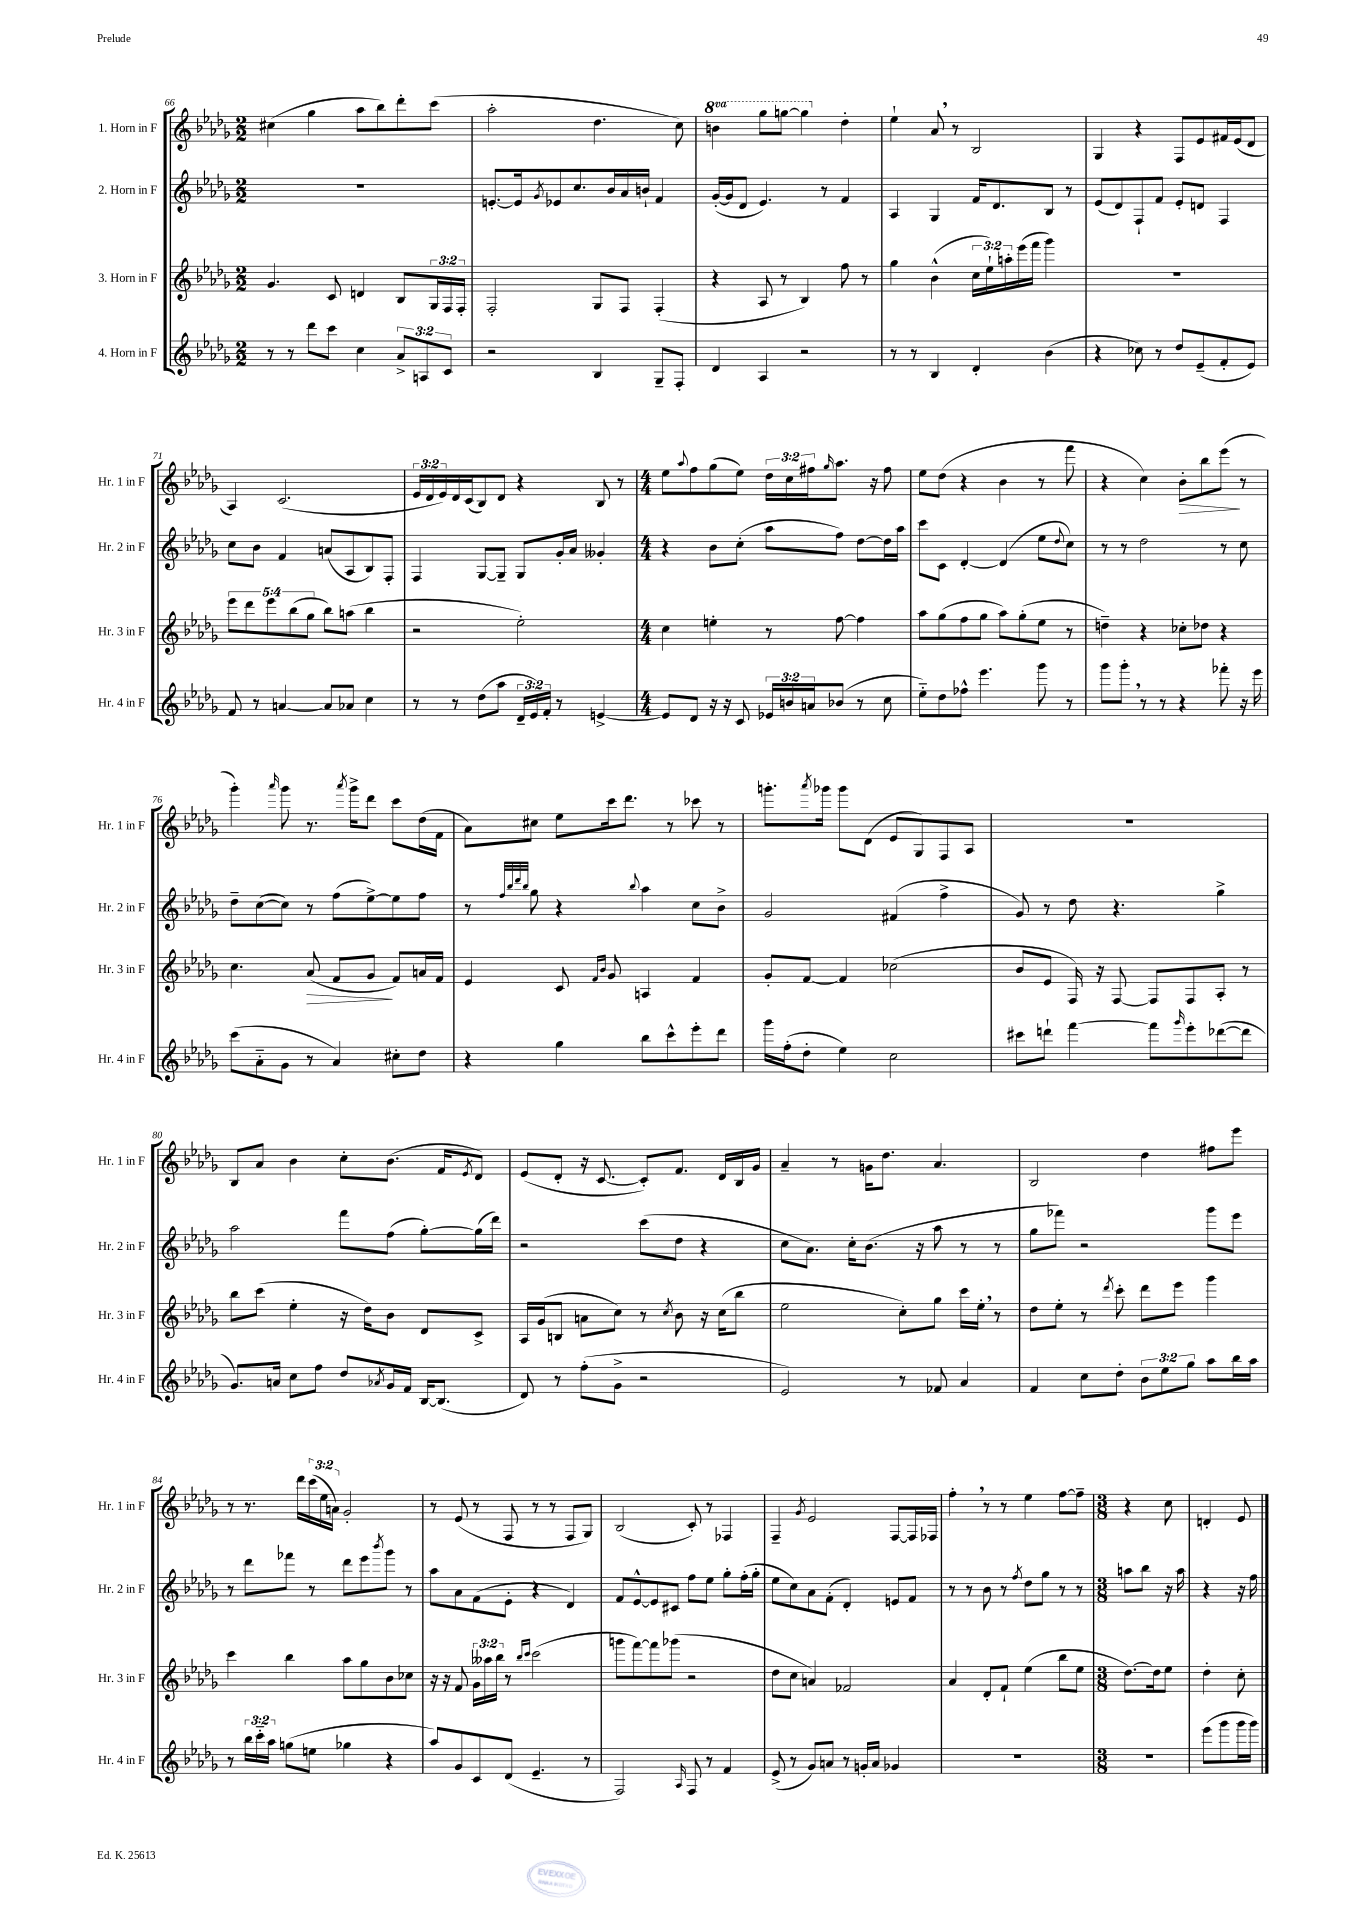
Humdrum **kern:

**kern	**kern	**dynam	**kern	**kern	**dynam
*part4	*part3	*part3	*part2	*part1	*part1
*staff4	*staff3	*staff3	*staff2	*staff1	*staff1
*I"4. Horn in F	*I"3. Horn in F	*	*I"2. Horn in F	*I"1. Horn in F	*
*I'Hr. 4 in F	*I'Hr. 3 in F	*	*I'Hr. 2 in F	*I'Hr. 1 in F	*
*clefG2	*clefG2	*	*clefG2	*clefG2	*
*k[b-e-a-d-g-]	*k[b-e-a-d-g-]	*	*k[b-e-a-d-g-]	*k[b-e-a-d-g-]	*
*M2/2	*M2/2	*	*M2/2	*M2/2	*
=66	=66	=66	=66	=66	=66
8r	4.g-/	.	1r	(4cc#X\	.
8r	.	.	.	.	.
8ddd-\L	.	.	.	4gg-\	.
8ccc\J	8c/	.	.	.	.
4cc\	4dn/	.	.	8aa-\L	.
.	.	.	.	8bb-\)	.
12a-^/L	8B-/L	.	.	8ddd-'\	.
12An/	.	.	.	.	.
.	24G-/L	.	.	(8ccc\J	.
12c/J	24F/	.	.	.	.
.	24F'/JJ	.	.	.	.
=67	=67	=67	=67	=67	=67
2r	2F'/	.	[8.en'/L	2aa-'\	.
.	.	.	16e/k]	.	.
.	.	.	8qg-/	.	.
.	.	.	8e-X/	.	.
.	.	.	8.cc/	.	.
4B-/	8G-/L	.	.	4.dd-\	.
.	.	.	16b-/L	.	.
.	8F/J	.	16a-/	.	.
.	.	.	16bn`/JJ	.	.
8G-~/L	(4F'/	.	4f/	.	.
8F'/J	.	.	.	8cc\)	.
=68	=68	=68	=68	=68	=68
*	*	*	*	*8va	*
4d-/	4r	.	([16g-'/LL	4bbn\	.
.	.	.	16g-/J]	.	.
.	.	.	8d-/J	.	.
4A-/	8A-/	.	4.e-/)	8ggg-\L	.
.	8r	.	.	[8gggn\J	.
2r	4B-/)	.	.	4ggg\]	.
.	.	.	8r	.	.
*	*	*	*	*X8va	*
.	8ff\	.	4f/	4dd-'\	.
.	8r	.	.	.	.
=69	=69	=69	=69	=69	=69
8r	4gg-\	.	4A-/	4ee-`\	.
8r	.	.	.	.	.
4B-/	(4b-^^\	.	4G-/	8a-,/	.
.	.	.	.	8r	.
4d-'/	24cc\LL	.	16f/KL	2B-/	.
.	24ee-`\)	.	.	.	.
.	.	.	8.d-/	.	.
.	24aan'\	.	.	.	.
.	(16eee-\	.	.	.	.
.	16fff\JJ	.	.	.	.
(4b-\	4ggg-\)	.	8B-/J	.	.
.	.	.	8r	.	.
=70	=70	=70	=70	=70	=70
4r	1r	.	(8e-/L	4G-/	.
.	.	.	8d-/)	.	.
8cc-X\)	.	.	8F`/	4r	.
8r	.	.	8f/J	.	.
8dd-/L	.	.	8e-'/L	8F/L	.
(8e-~/	.	.	8dn/J	8e-/	.
8f'/	.	.	4F/	16f#X/L	.
.	.	.	.	(16e-/J	.
8e-/J)	.	.	.	8d-/J	.
!!LO:LB:g=z
=71	=71	=71	=71	=71	=71
8f/	10eee-\L	.	8cc\L	4A-/)	.
.	10ddd-\	.	.	.	.
8r	.	.	8b-\J	.	.
.	10eee-\	.	.	.	.
[4an/	.	.	4f/	(2.c/	.
.	(10bb-\	.	.	.	.
.	10gg-\J	.	.	.	.
8a/L]	8bb-\L)	.	(8an/L	.	.
8a-X/J	(8aan\J	.	8A-/	.	.
4cc\	4bb-\	.	8B-/)	.	.
.	.	.	8F'/J	.	.
=72	=72	=72	=72	=72	=72
8r	2r	.	4F/	24e-/LL	.
.	.	.	.	24d-/	.
.	.	.	.	24e-/)	.
8r	.	.	.	16d-/	.
.	.	.	.	(16c/J	.
(8dd-\L	.	.	[8G-/L	8B-/)	.
8aa-\J	.	.	8G-~/J]	8d-/J	.
24d-~/LL	2ee-'\)	.	8G-/L	4r	.
24e-/)	.	.	.	.	.
24f'/JJ	.	.	.	.	.
8r	.	.	16g-'/L	.	.
.	.	.	16a-/JJ	.	.
[4en^/	.	.	4g--X'/	8B-/	.
.	.	.	.	8r	.
=73	=73	=73	=73	=73	=73
*M4/4	*M4/4	*	*M4/4	*M4/4	*
8e/L]	4cc\	.	4r	8ee-\L	.
.	.	.	.	8qqaa-/	.
8d-/J	.	.	.	8ff\	.
16r	4een'\	.	8b-\L	(8gg-\	.
16r	.	.	.	.	.
8c/	.	.	(8cc'\J	8ee-\J)	.
24e-X/LL	8r	.	8aa-\L	24dd-\LL	.
24bn/	.	.	.	24cc\	.
24an/J	.	.	.	24ff#X\J	.
.	.	.	.	16qqgg-/	.
(8b-X/J	[8ff\	.	8ff\J)	8.aa-\J	.
8r	4ff\]	.	[8dd-\L	.	.
.	.	.	.	16r	.
8cc\	.	.	16dd-\L]	8ff#\	.
.	.	.	16aa-\JJ	.	.
=74	=74	=74	=74	=74	=74
8ee-\L)	8aa-\L	.	8ccc\L	8ee-\L	.
8dd-\	(8gg-\	.	8c\J	(8dd-\J	.
8ff-X^^\J	8ff\	.	[4d-'/	4r	.
4.eee-\	8gg-\J	.	.	.	.
.	8aa-\L)	.	(4d-/]	4b-\	.
.	(8gg-'\	.	.	.	.
8ggg-\	8ee-\J	.	8ee-\L	8r	.
.	.	.	8qqdd-/	.	.
8r	8r	.	8cc\J)	8fff\	.
=75	=75	=75	=75	=75	=75
8ggg-\L	4ddn~\)	.	8r	4r	.
8ggg-',\J	.	.	8r	.	.
8r	4r	.	2dd-\	4cc\)	.
8r	.	.	.	.	.
!	!	!	!	!	!LO:HP:b
4r	8cc-X'\L	.	.	8b-'\L	>
.	8dd-X\J	.	.	8bb-\	.
8fff-X'\	4r	.	8r	(8eee-\J	.
16r	.	.	8cc\	8r	]
16eee-\	.	.	.	.	.
!!LO:LB:g=z
=76	=76	=76	=76	=76	=76
(8ccc\L	4.cc\	.	8dd-~\L	4ggg-'\)	.
8a-\	.	.	([8cc\	.	.
.	.	.	.	16qqaaa-/	.
8g-\J	.	.	8cc\J])	8ggg-\	.
!	!	!LO:HP:b	!	!	!
8r	(8a-/	>	8r	8.r	.
4a-/)	8f/L	.	(8ff\L	.	.
.	.	.	.	8qaaa-/	.
.	.	.	.	16ggg-^\KL	.
.	8g-/J	.	[8ee-^\)	8ddd-\J	.
8cc#X'\L	8f/L)	]	8ee-\]	8ccc\L	.
8dd-\J	16an/L	.	8ff\J	(16dd-\L	.
.	16f/JJ	.	.	16f\JJ	.
=77	=77	=77	=77	=77	=77
4r	4e-/	.	8r	8a-\L)	.
.	.	.	32qqff/LLL	.	.
.	.	.	32qqbb-/	.	.
.	.	.	32qqddd-/	.	.
.	.	.	32qqbb-/JJJ	.	.
.	.	.	8gg-\	8cc#X\J	.
4gg-\	8c/	.	4r	8ee-\L	.
.	16qqf/LL	.	.	.	.
.	16qqb-/JJ	.	.	.	.
.	8g-/	.	.	16ccc\k	.
.	.	.	.	8.ddd-\J	.
.	.	.	8qqbb-/	.	.
8bb-\L	4An/	.	4aa-\	.	.
8ccc^^\	.	.	.	8r	.
8eee-'\	4f/	.	8cc\L	8ccc-X\	.
8ddd-\J	.	.	8b-^\J	8r	.
=78	=78	=78	=78	=78	=78
16ggg-\LL	8g-'/L	.	2g-/	8.gggn'\L	.
(16ff'\J	.	.	.	.	.
8dd-'\J	[8f/J	.	.	.	.
.	.	.	.	8qaaa-/	.
.	.	.	.	16ggg-X\Jk	.
4ee-\)	4f/]	.	.	8ggg-\L	.
.	.	.	.	(8d-\J	.
2cc\	(2cc-X\	.	(4f#X/	8e-/L	.
.	.	.	.	8G-/)	.
.	.	.	4ff^\	8F/	.
.	.	.	.	8A-/J	.
=79	=79	=79	=79	=79	=79
8ccc#X\L	8b-/L	.	8g-/)	1r	.
8dddn`\J	8e-/J	.	8r	.	.
[4fff\	16F/)	.	8dd-\	.	.
.	16r	.	.	.	.
.	[8F/	.	4.r	.	.
8fff\L]	8F/L]	.	.	.	.
16qqggg-/	.	.	.	.	.
8eee-'\	8F/	.	.	.	.
([8ddd-X\	8A-'/J	.	4gg-^\	.	.
8ddd-\J]	8r	.	.	.	.
!!LO:LB:g=z
=80	=80	=80	=80	=80	=80
8.g-/L)	8bb-\L	.	2aa-\	8B-/L	.
.	(8ccc\J	.	.	8a-/J	.
16an/Jk	.	.	.	.	.
8cc\L	4ee-'\	.	.	4b-\	.
8ff\J	.	.	.	.	.
8dd-/L	16r	.	8fff\L	8cc'\L	.
.	16dd-\KL)	.	.	.	.
8qa-X/	.	.	.	.	.
16g-/L	8b-\J	.	(8ff\J	(8.b-\J	.
16f/JJ	.	.	.	.	.
[16B-/KL	8d-/L	.	[8gg-'\L)	.	.
(8.B-/J]	.	.	.	16f/KL	.
.	.	.	.	8qe-/	.
.	8c^/J	.	(16gg-\L]	8d-/J)	.
.	.	.	16ddd-\JJ)	.	.
=81	=81	=81	=81	=81	=81
8d-/)	16A-/LL	.	2r	(8e-/L	.
.	(16g-/J	.	.	.	.
8r	8Bn/J	.	.	8d-'/J	.
(8ff'\L	8an\L	.	.	16r	.
.	.	.	.	[8.c/	.
8g-^\J	8cc\J)	.	.	.	.
2r	8r	.	(8ccc\L	8c'/L])	.
.	8qcc/	.	.	.	.
.	8b-\	.	8dd-\J	8.f/J	.
.	16r	.	4r	.	.
.	(16cc\KL	.	.	16d-/LL	.
.	8bb-\J	.	.	16B-/	.
.	.	.	.	16g-/JJ	.
=82	=82	=82	=82	=82	=82
2e-/)	2ee-\	.	8cc\L	4a-~/	.
.	.	.	8.a-\J)	.	.
.	.	.	.	8r	.
.	.	.	16cc'\KL	.	.
.	.	.	(8.b-\J	16gn\KL	.
.	.	.	.	8.dd-\J	.
8r	8cc'\L)	.	.	.	.
.	.	.	16r	.	.
8f-X/	8gg-\J	.	8aa-\	4.a-/	.
4a-/	16ccc\LL	.	8r	.	.
.	16ee-',\JJ	.	.	.	.
.	8r	.	8r	.	.
=83	=83	=83	=83	=83	=83
4f/	8dd-\L	.	8gg-\L	2B-/	.
.	8ee-'\J	.	8fff-X\J)	.	.
8cc\L	8r	.	2r	.	.
.	8qddd-/	.	.	.	.
8dd-'\J	8ccc'\	.	.	.	.
12b-\L	8ddd-\L	.	.	4dd-\	.
12ee-\	.	.	.	.	.
.	8eee-\J	.	.	.	.
12gg-\J	.	.	.	.	.
8aa-\L	4ggg-\	.	8ggg-\L	8ff#X\L	.
16bb-\L	.	.	8eee-\J	8eee-\J	.
16aa-\JJ	.	.	.	.	.
!!LO:LB:g=z
=84	=84	=84	=84	=84	=84
8r	4ccc\	.	8r	8r	.
24bb-\LL	.	.	8ddd-\L	8.r	.
24ccc\	.	.	.	.	.
24aa-\JJ	.	.	.	.	.
(8ggn\L	4bb-\	.	8fff-X\J	.	.
.	.	.	.	16ddd-\LL	.
8een\J	.	.	8r	(24ccc\	.
.	.	.	.	24ee-\	.
.	.	.	.	24an\JJ)	.
4gg-X\	8aa-\L	.	8ddd-\L	2g-'/	.
.	8gg-\	.	8eee-\	.	.
.	.	.	8qbbb-/	.	.
4r	8b-\	.	8ggg-\J	.	.
.	8cc-X\J	.	8r	.	.
=85	=85	=85	=85	=85	=85
8aa-/L)	16r	.	8aa-\L	8r	.
.	16r	.	.	.	.
8g-/	8f/	.	8a-\	(8e-/	.
8c/	24g-\LL	.	(8f\	8r	.
.	24aa--X\	.	.	.	.
.	24bb-\JJ	.	.	.	.
(8d-/J	8r	.	8e-'\J	8F/	.
.	16qqbb-/LL	.	.	.	.
.	16qqccc/JJ	.	.	.	.
4.e-~/	(2ccc\	.	4r	8r	.
.	.	.	.	8r	.
.	.	.	4d-/)	8F/L	.
8r	.	.	.	8G-/J)	.
=86	=86	=86	=86	=86	=86
2F/)	8gggn\L	.	8f/L	(2B-/	.
.	[8fff\)	.	[8e-^^/	.	.
.	8fff\]	.	8e-/]	.	.
.	(8ggg-X\J	.	8c#X/J	.	.
16qqA-/	.	.	.	.	.
8F/	2r	.	8ff\L	8c'/)	.
8r	.	.	8ee-\J	8r	.
4f/	.	.	8gg-'\L	4F-X/	.
.	.	.	(16ff'\L	.	.
.	.	.	16gg-'\JJ	.	.
=87	=87	=87	=87	=87	=87
(8e-^/	8dd-\L	.	8ee-\L	4F~/	.
8r	8cc\J	.	8cc\)	.	.
.	.	.	.	8qg-/	.
8g-/L)	4an/)	.	8a-\	2e-/	.
8an/J	.	.	(8f'\J	.	.
8r	2f-X/	.	4d-'/)	.	.
16gn'/LL	.	.	.	.	.
16a/JJ	.	.	.	.	.
4g-X/	.	.	8en/L	[8F/L	.
.	.	.	8f/J	16F/L]	.
.	.	.	.	16F-X/JJ	.
=88	=88	=88	=88	=88	=88
1r	4a-/	.	8r	4ff',\	.
.	.	.	8r	.	.
.	8d-'/L	.	8b-\	8r	.
.	8f`/J	.	8r	8r	.
.	.	.	8qff/	.	.
.	(4ee-\	.	8dd-\L	4ee-\	.
.	.	.	8gg-\J	.	.
.	8bb-\L	.	8r	[8ff\L	.
.	8ee-\J	.	8r	8ff~\J]	.
=89	=89	=89	=89	=89	=89
*M3/8	*M3/8	*	*M3/8	*M3/8	*
4.r	[8.dd-\L)	.	8aan\L	4r	.
.	.	.	8bb-\J	.	.
.	16dd-\k]	.	.	.	.
.	8ee-\J	.	16r	8cc\	.
.	.	.	16aa\	.	.
=90	=90	=90	=90	=90	=90
(8eee-\L	4dd-'\	.	4r	4dn'/	.
8ggg-\	.	.	.	.	.
16ggg-\L	8cc'\	.	16r	8e-/	.
16ggg-\JJ)	.	.	16ff\	.	.
==	==	==	==	==	==
*-	*-	*-	*-	*-	*-
